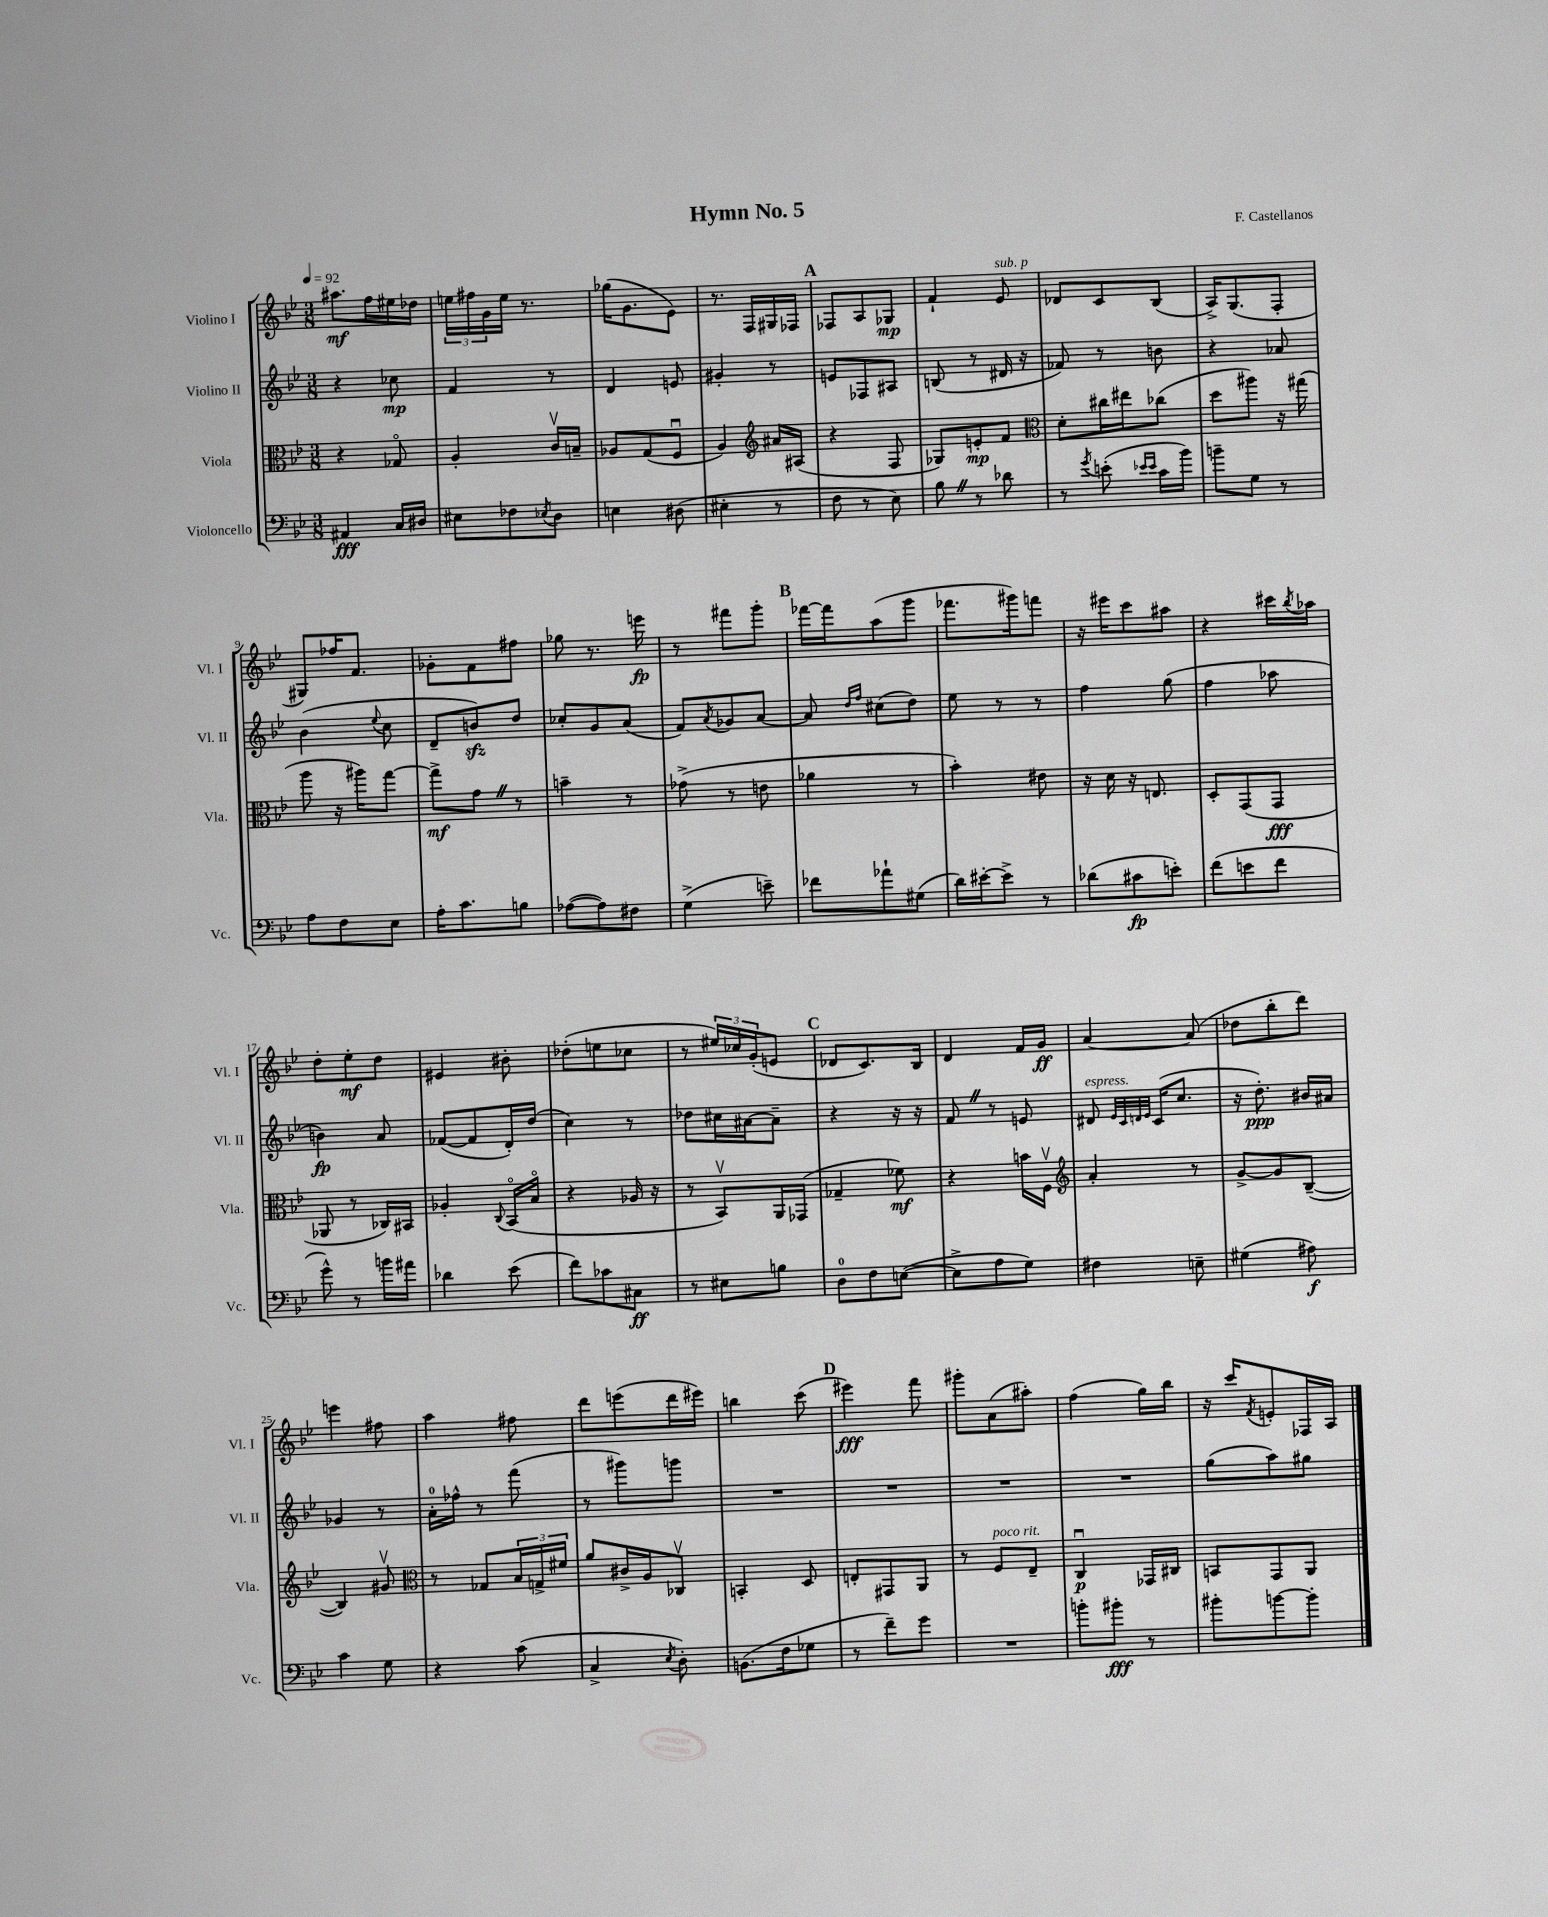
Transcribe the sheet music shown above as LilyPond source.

\header { title = "Hymn No. 5" composer = "F. Castellanos" }
<<
\new StaffGroup <<
\new Staff = "s0" \with { instrumentName = "Violino I" shortInstrumentName = "Vl. I" } {
    \clef treble \key bes \major \numericTimeSignature \time 3/8 \tempo 4 = 92
    ais''8.\mf f''16 eis''16 des''16 |
    \tuplet 3/2 { e''16 fis''16 g'16 } e''16 r8. |
    ges''16( g'8. ees'8) |
    r8. f16 gis16 fes16 |
    \mark \markup { \bold "A" } fes8 a8 ges8\mp |
    f'4-! ees'8^\markup { \italic "sub. p" } |
    des'8 c'8 bes8( |
    a16->) g8.( f8-. |
    gis8) fes''16 f'8. |
    ges'8-. f'8 fis''8 |
    ges''8 r8. e'''16\fp |
    r8 fis'''8 g'''8-. |
    \mark \markup { \bold "B" } fes'''16~ fes'''16 a''8( g'''8 |
    fes'''8. gis'''16) f'''8 |
    r16 eis'''16 c'''8 ais''8 |
    r4 cis'''16 \acciaccatura { bes''8 } aes''16 |
    d''8-. ees''8-.\mf d''8 |
    eis'4 bis'8-. |
    des''8-.( e''8 ces''8 |
    r8 \tuplet 3/2 { eis''16) ces''16 g'16-.( } e'8 |
    \mark \markup { \bold "C" } des'8 c'8.) bes16 |
    d'4 f'16 g'16\ff |
    a'4~ a'8( |
    des''8 bes''8-. d'''8) |
    e'''4 fis''8 |
    a''4 fis''8 |
    d'''8 e'''8( d'''16 eis'''16) |
    b''4 c'''8( |
    \mark \markup { \bold "D" } eis'''4\fff) f'''8 |
    gis'''8-. a'8( ais''8-.) |
    f''4( g''16) bes''16 |
    r16 c'''16 \acciaccatura { f'8 } e'8-. fes16 a16 \bar "|." |
}
\new Staff = "s1" \with { instrumentName = "Violino II" shortInstrumentName = "Vl. II" } {
    \clef treble \key bes \major \numericTimeSignature \time 3/8
    r4 ces''8\mp |
    f'4 r8 |
    d'4 e'8 |
    gis'4-. r8 |
    \mark \markup { \bold "A" } e'8 fes8 ais8 |
    b8( r8 dis'16 r16 |
    fes'8) r8 b'8 |
    r4 aes'8 |
    bes'4( \appoggiatura { ees''8 } c''8 |
    d'8-- b'8\sfz) d''8 |
    ces''8-. g'8 a'8( |
    f'8) \acciaccatura { a'8 } ges'8 a'8~ |
    \mark \markup { \bold "B" } a'8 \grace { d''16 f''16 } cis''8( d''8) |
    ees''8 r8 r8 |
    f''4 g''8( |
    f''4 aes''8 |
    b'4\fp) a'8 |
    fes'8~( fes'8 d'16-.) d''16( |
    c''4) r8 |
    des''8 cis''16 ais'16~ ais'8-- |
    \mark \markup { \bold "C" } r4 r16 r16 |
    f'8 \once \override BreathingSign.text = \markup { \musicglyph "scripts.caesura.straight" } \breathe r8 e'8 |
    dis'8^\markup { \italic "espress." } \grace { ees'32 c'32 d'32 ees'32 } c'16( c''8. |
    r16 d''8.-.\ppp) bis'16 ais'16 |
    ges'4 r8 |
    a'16-0-. fes''16-^ r8 f'''8( |
    r8 gis'''8) g'''8 |
    R4. |
    \mark \markup { \bold "D" } R4. |
    R4. |
    R4. |
    g''8( a''8) gis''8 \bar "|." |
}
\new Staff = "s2" \with { instrumentName = "Viola" shortInstrumentName = "Vla." } {
    \clef alto \key bes \major \numericTimeSignature \time 3/8
    r4 ges8\flageolet |
    a4-. c'16\upbow b16-- |
    aes8 g8( f8\downbow |
    a4) \clef treble ais'16 ais16( |
    \mark \markup { \bold "A" } r4 f8 |
    ges8) e'8-.\mp f'8 |
    \clef alto d'8-. cis''16 eis''16 ces''8( |
    d''8 ais''8) r16 gis''16( |
    a''8 r16 ais''16) g''8~ |
    g''8->\mf g'8 \once \override BreathingSign.text = \markup { \musicglyph "scripts.caesura.straight" } \breathe r8 |
    b'4-- r8 |
    ges'8->( r8 e'8 |
    \mark \markup { \bold "B" } aes'4 r8 |
    bes'4-.) eis'8 |
    r16 d'16 r16 e8. |
    d8-. g,8( g,8\fff |
    aes,8 r8 ces16) bis,16 |
    aes4-. \appoggiatura { c8 } bes,16\flageolet( bes16\flageolet |
    r4 aes16 r16 |
    r8 bes,8\upbow) a,16 ges,16( |
    \mark \markup { \bold "C" } ges4-- fes'8\mf) |
    r4 b'16 f16\upbow |
    \clef treble a'4-. r8 |
    g'8~-> g'8 bes8~--( |
    bes4) gis'8\upbow |
    \clef alto r8 ges8 \tuplet 3/2 { bes16 g16-> fis'16 } |
    a'8 cis'16-> a16 ces8\upbow |
    b,4-. d8 |
    \mark \markup { \bold "D" } e8-. gis,8 a,8 |
    r8 f8^\markup { \italic "poco rit." } ees8-- |
    c4\downbow\p ges,16 cis16 |
    b,8 g,8 a,8 \bar "|." |
}
\new Staff = "s3" \with { instrumentName = "Violoncello" shortInstrumentName = "Vc." } {
    \clef bass \key bes \major \numericTimeSignature \time 3/8
    ais,4\fff c16 dis16 |
    eis8 fes8 \acciaccatura { ees8 } d8 |
    e4 dis8( |
    eis4-. r8 |
    \mark \markup { \bold "A" } f8 r8 ees8) |
    bes8 \once \override BreathingSign.text = \markup { \musicglyph "scripts.caesura.straight" } \breathe r8 des'8 |
    r8 \acciaccatura { g'8 } e'8-.( \grace { ees'16 ees'16 } c'16 bes'16) |
    b'8-- g8 r8 |
    a8 f8 ees8 |
    a16-. c'8. b8 |
    aes8~( aes8) fis8 |
    g4->( e'8--) |
    \mark \markup { \bold "B" } fes'8 aes'8-! gis8( |
    d'16) eis'16~-. eis'8-> r8 |
    des'8( cis'8\fp e'8-.) |
    f'8( e'8 f'8 |
    g'8-^) r8 b'16 ais'16 |
    des'4 ees'8( |
    f'8) ces'8 cis8\ff |
    r8 eis8 b8 |
    \mark \markup { \bold "C" } d8-0 f8 e8~( |
    e8-> a8 g8) |
    fis4 e8-- |
    gis4( ais8\f) |
    c'4 g8 |
    r4 c'8( |
    c4-> \acciaccatura { ees8 } d8-.) |
    b,8.( f16 ges8 |
    \mark \markup { \bold "D" } r8 f'8--) g'8 |
    R4. |
    b'8-. bis'8-.\fff r8 |
    bis'8-. b'8~ b'8-. \bar "|." |
}
>>
>>
